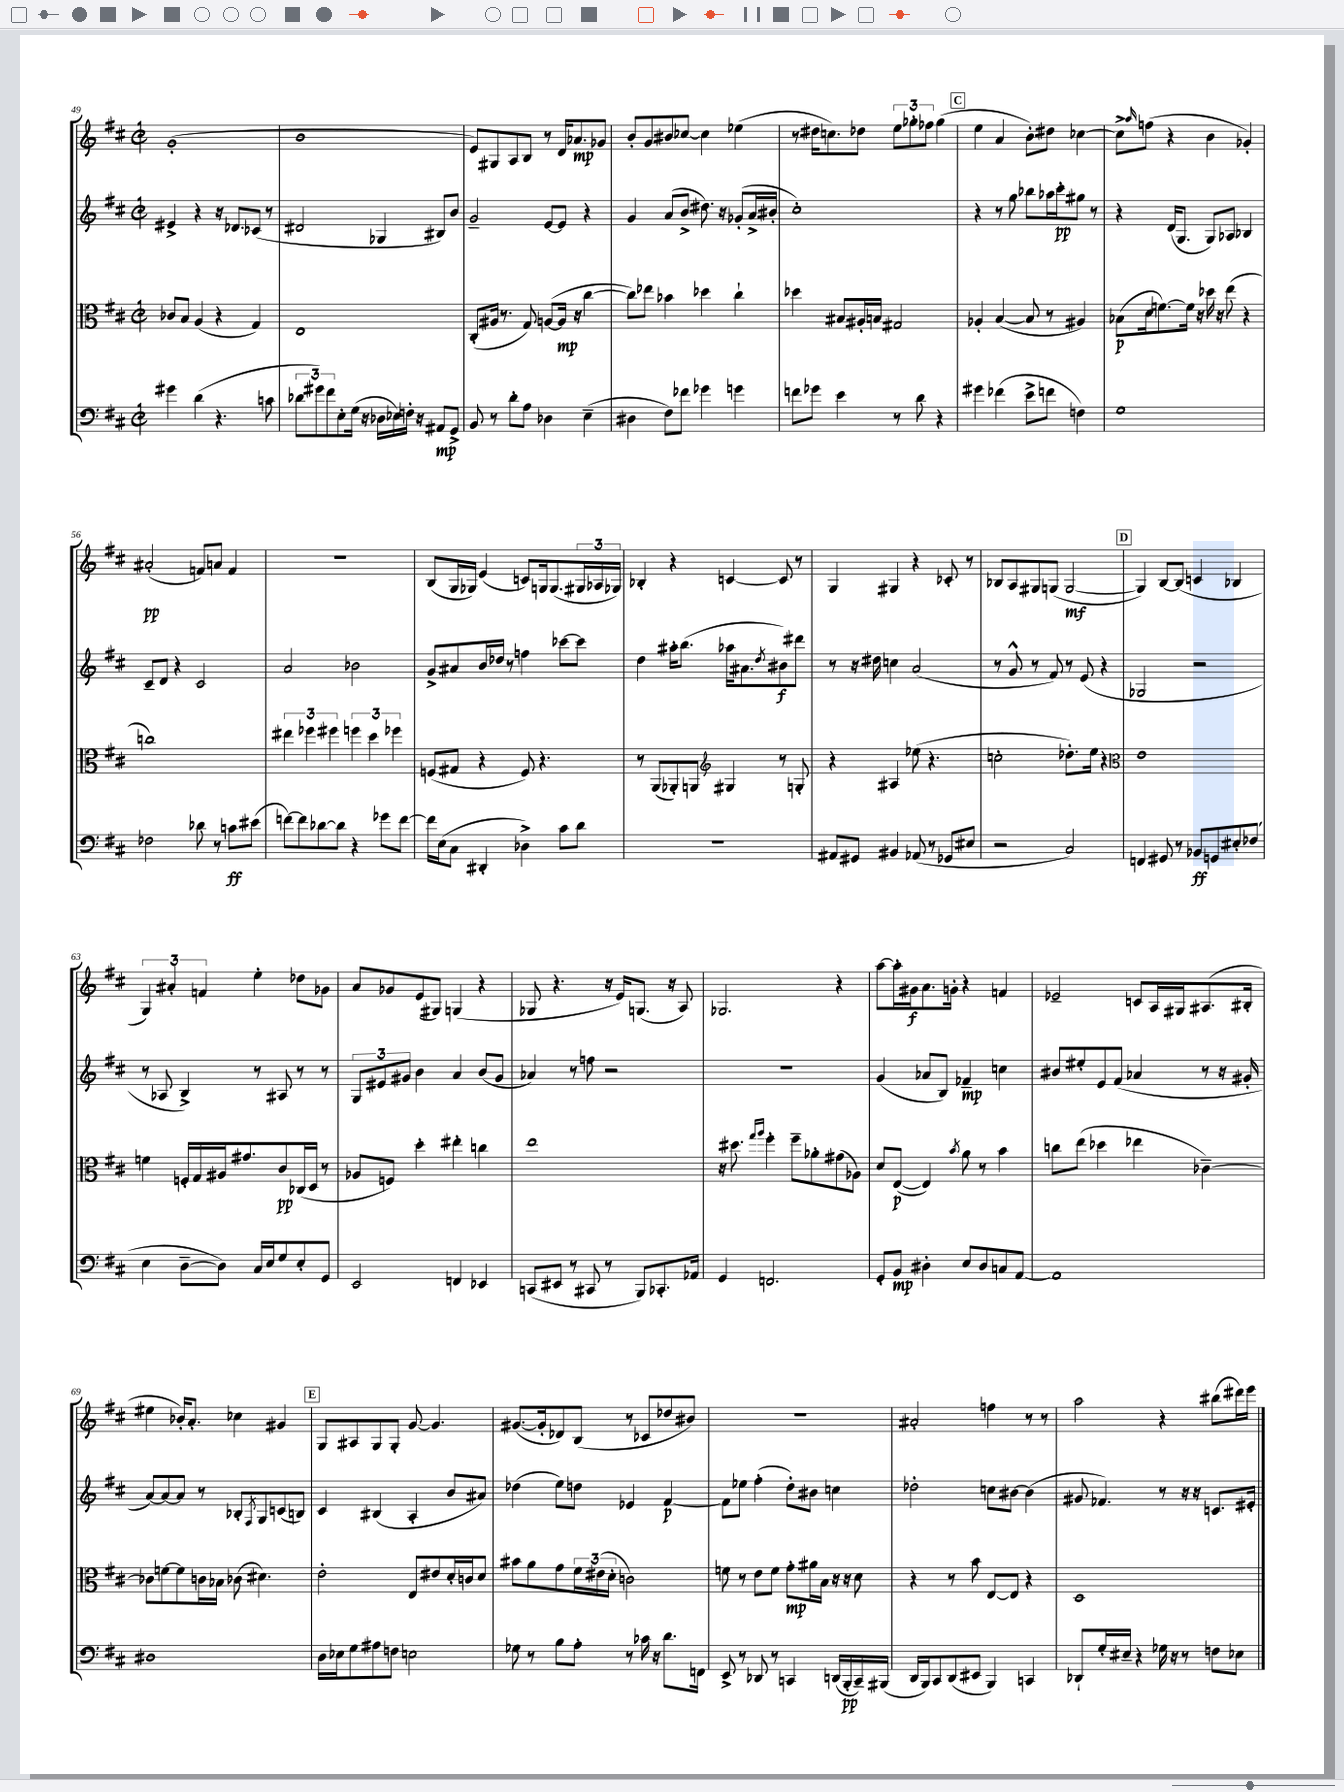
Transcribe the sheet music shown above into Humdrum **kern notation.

**kern	**kern	**kern	**kern
*staff4	*staff3	*staff2	*staff1
*clefF4	*clefC3	*clefG2	*clefG2
*k[f#c#]	*k[f#c#]	*k[f#c#]	*k[f#c#]
*M2/2	*M2/2	*M2/2	*M2/2
*met(c|)	*met(c|)	*met(c|)	*met(c|)
4g#	8c-	4e#^	(1g'
.	8B	.	.
(4d	(4A	4r	.
4.r	4r	16r	.
.	.	8.d-	.
.	4G)	(8c-	.
8c	.	8r	.
=	=	=	=
12d-	1E	2d#	1b
12g#)	.	.	.
12f#	.	.	.
8E'	.	.	.
(16G	.	.	.
16r	.	.	.
16D-	.	4G-	.
16E-)	.	.	.
16F'	.	.	.
16r	.	.	.
8AA#	.	8B#)	.
8GG^	.	8b	.
=	=	=	=
8BB	(8C#'	2g~	8e)
8r	16A#	.	8G#
.	8.r	.	.
8d'	.	.	8A
8A	8G)	.	8B
4D-	([8A	[8e	8r
.	16A]	8e]	16d
.	16r	.	8.a-
(4E~	[4cc#	4r	.
.	.	.	8g-
=	=	=	=
4D#	8cc#])	4g	8b'
.	8ee-	.	8g
8F#)	4b-	(8a	8b#
8f-	.	8b^	[8cc-
4g-	4dd-	8.dd#)	4cc-]
.	.	16r	.
4g	4cc#`	(8g-'	(4ee-
.	.	16a^	.
.	.	16b#'	.
=	=	=	=
8f	4dd-	1cc#')	8r
8g-	.	.	16dd#
.	.	.	8.cc)
4e	8B#	.	.
.	16A#'	.	8dd-
.	16B	.	.
8r	2G#	.	12ee
.	.	.	12gg-'
8d	.	.	.
.	.	.	12ff-
4r	.	.	(4gg-
=	=	=	=
4g#	4A-'	4r	4ee
(4f-	([4B	8r	4a
.	.	8gg	.
8e^	8B]	8bb-	8b')
8f	8r	16aa-	8dd#
.	.	16ccc#'	.
4F)	4A#)	8gg#	[4cc-
.	.	8r	.
=	=	=	=
1G	(8B-	4r	8cc-^]
.	.	.	16qqaa
.	16d	.	(8ff
.	[8.f)	.	.
.	.	(16d	4r
.	.	8.G	.
.	16f]	.	.
.	16r	.	.
.	16dd-	8G)	4b
.	16r	.	.
.	(8ee	8A-	.
.	4r	4B-	4g-')
=	=	=	=
2F-	1cc)	8c#~	(2a#'
.	.	8d	.
.	.	4r	.
8d-	.	2c#	8f)
8r	.	.	8a
8c	.	.	4f
(8e#	.	.	.
=	=	=	=
[8f)	6ee#	2a	1r
8f]	.	.	.
.	6ff-	.	.
[8d-	.	.	.
.	6ff#	.	.
8d-]	.	.	.
4r	6ff	2b-	.
.	6dd	.	.
8g-	.	.	.
.	6ff-	.	.
[8f	.	.	.
=	=	=	=
16f]	(8F	8g^	(8B
(16E	.	.	.
8C#	8G#	8a#	16G
.	.	.	16G-)
4DD#'	4r	16b	(4e
.	.	16dd-	.
.	.	8r	.
4D-^)	8F)	4ff	8c)
.	4.r	.	16G
.	.	.	(8.G
8c#	.	[8ccc-	.
8d	.	8ccc-]	24G#
.	.	.	24A-
.	.	.	24G-)
=	=	=	=
1r	8r	4dd	4B-'
.	(8AA	.	.
.	8AA-')	16aa#'	4r
.	.	(8.bb	.
.	8AA	.	.
*	*clefG2	*	*
.	4G#	16aa-	[4c
.	.	8.a#	.
.	.	8qdd	.
.	8r	8b#)	8c]
.	8G'	8ddd#	8r
=	=	=	=
8AA#	4r	8r	4G
8GG#	.	16r	.
.	.	16dd#	.
4BB#	4A#	4cc	4G#
(8AA-	(8ee-	(2a	4r
8r	4.r	.	.
8GG-	.	.	8c-'
8E#	.	.	8r
=	=	=	=
2r	2cc'	8r	8B-
.	.	8g^^	8A
.	.	8r	8G#
.	.	8f#)	(8G
2C#)	8.dd-')	8r	[2G
.	.	(8e	.
.	16ee	.	.
.	4r	4r	.
=	=	=	=
*	*clefC3	*	*
4FF	1e	2G-	4G])
8GG#	.	.	[8B
8r	.	.	(8B]
8BB-	.	2r	4c
8GG	.	.	.
8E#'	.	.	4B-
(8F-	.	.	.
=	=	=	=
4E	4f	8r	6G)
.	.	8A-	.
.	.	.	6a#'
[8D~	16F'	4B^)	.
.	16G	.	.
.	.	.	6f
8D])	16A#	.	.
.	8.g#	.	.
16C#	.	8r	4ee'
16E	.	.	.
8G	8c#	8A#	.
8E'	(16C-	8r	8dd-
.	16D	.	.
8GG	8r	8r	8g-
=	=	=	=
2EE	8A-	12G	8a
.	.	12e#	.
.	8F)	.	8g-
.	.	12g#	.
.	4dd'	4b	(8e
.	.	.	8G#)
4FF	4ee#'	4a	(4G
4EE-	4cc	(8b	4r
.	.	8g#	.
=	=	=	=
(8CC	1ee	4a-)	8G-
8EE#	.	.	4.r
8r	.	8r	.
8CC#	.	8ff	.
8r	.	2r	16r
.	.	.	16e)
8BBB)	.	.	(8.G
8.CC-'	.	.	.
.	.	.	16r
.	.	.	8A)
16AA-	.	.	.
=	=	=	=
4GG	16r	1r	2.G-
.	8.dd#	.	.
.	16qqgg	.	.
.	16qqaa	.	.
2.FF	4ff#'	.	.
.	8ff#~	.	.
.	8a-'	.	.
.	(8g#	.	4r
.	8A-)	.	.
=	=	=	=
8GG'	8d	(4g	[8aa
8BB	([8E	.	16aa']
.	.	.	16g#
4D#'	4E])	8a-	8.a
.	.	8B)	.
.	.	.	16g'
.	8qb	.	.
8E	8a	4f-~	4r
8D#	8r	.	.
8C	4b	4cc	4f
[8AA	.	.	.
=	=	=	=
1AA]	8cc	8b#	2e-~
.	(8ee	8ee#'	.
.	4dd-	8e	.
.	.	(8f#	.
.	4ee-	4a-	8c
.	.	.	16A
.	.	.	16G#
.	[4c-~)	8r	(8.A#
.	.	16r	.
.	.	16g#'	16B#'
=	=	=	=
1D#	8c-]	[8a)	4ee#
.	[8f	8a_	.
.	8f]	8a]	16b-')
.	.	.	8.a'
.	16c	8r	.
.	16B-	.	.
.	(8c-	8B-'	4cc-
.	.	8qF#	.
.	4.d#)	8G	.
.	.	(8c	4g#
.	.	8B)	.
=	=	=	=
16D	2e'	4c#	8G
16E-	.	.	.
8G	.	.	8A#
8A#	.	(4B#	8G
8F	.	.	8G'
2E	8E	4A'	[8g
.	8e#	.	4.g]
.	16d'	8b	.
.	16c	.	.
.	8d	8a#)	.
=	=	=	=
8G-	8b#	(4dd-	([8.g#
8r	8a	.	.
.	.	.	16g#']
8B	8g	8ee)	8d-)
8A'	24f#	8dd	(8B
.	(24e#	.	.
.	24d'	.	.
8r	2c)	4e-	8r
16c-	.	.	8c-
16r	.	.	.
8.d	.	[4f#	8dd-
.	.	.	8b#)
16FF	.	.	.
=	=	=	=
8EE^	8f	8f#]	1r
8r	8r	8ee-	.
8DD-	8e	(4ff#'	.
8r	8f	.	.
4CC	8g'	8dd')	.
.	16a#	8b#	.
.	16B	.	.
(16DD	16r	4cc	.
16BBB'	16r	.	.
16CC~)	8d	.	.
(16BBB#	.	.	.
=	=	=	=
16DD	4r	2dd-'	2a#'
16BBB)	.	.	.
8CC#	.	.	.
(8DD	8r	.	.
8EE#	8b	.	.
4BBB)	[8E	8cc	4ff
.	8E]	[8b#	.
4CC	4r	(4b#]	8r
.	.	.	8r
=	=	=	=
8DD-`	1D	8g#	2aa
16G'	.	4.f-)	.
16E#~	.	.	.
4r	.	.	.
16G-	.	8r	4r
16r	.	.	.
8r	.	16r	.
.	.	16r	.
8F	.	8.c	(8bb#
8E-	.	.	16ddd#)
.	.	16e#'	16eee
==	==	==	==
*-	*-	*-	*-
